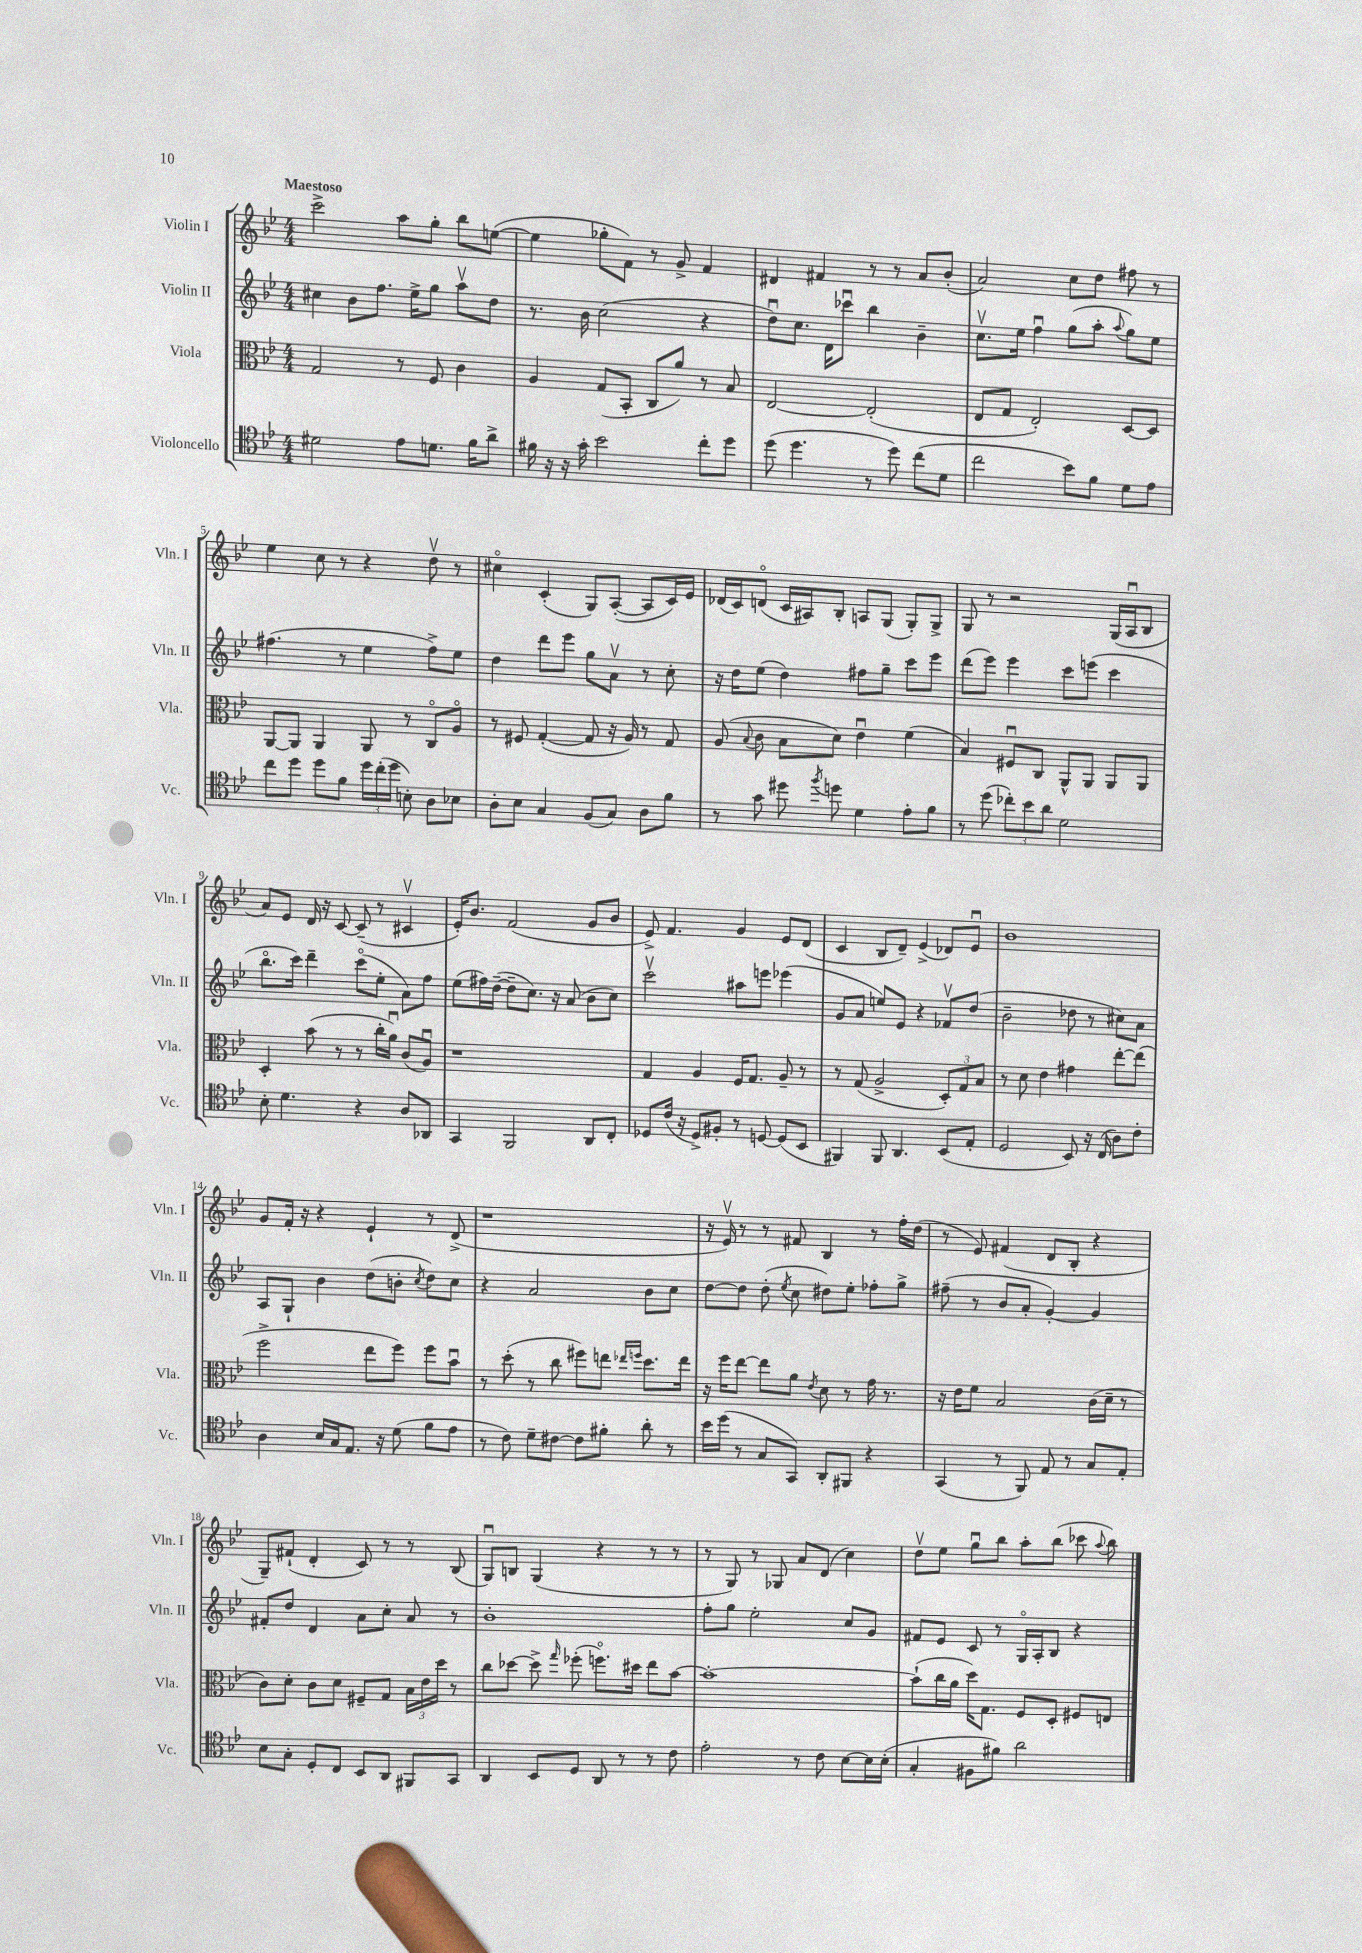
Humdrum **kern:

**kern	**kern	**kern	**kern
*staff4	*staff3	*staff2	*staff1
*clefC4	*clefC3	*clefG2	*clefG2
*k[b-e-]	*k[b-e-]	*k[b-e-]	*k[b-e-]
*M4/4	*M4/4	*M4/4	*M4/4
2d#	2G	4cc#	2ccc^
.	.	8b-	.
.	.	8.ff	.
8e-	8r	.	8aa
.	.	16ee-^	.
8.d	8F	8gg	8gg'
.	4c	8aav	8bb-
16f	.	.	.
8a^	.	8dd	([8ee
=	=	=	=
16f#	4A	8.r	4ee]
16r	.	.	.
16r	.	.	.
16g'	.	16b-	.
2b-	(8G	(2cc	8gg-'
.	8BB-'	.	8f)
.	8C	.	8r
.	8a)	.	8g^
8cc'	8r	4r	4f
8dd	8B-	.	.
=	=	=	=
(8dd	[2E-	8ddu)	4d#
4.dd	.	8.cc	.
.	.	.	4f#
.	.	16d	.
.	.	8ccc-u	.
8r	(2E-']	4bb-	8r
8dd)	.	.	8r
(8cc	.	4b-~	8a
8d	.	.	(8b-'
=	=	=	=
2cc	8E-	8.ccv	2a)
.	8G	.	.
.	.	16ee-	.
.	2E-')	4ffu	.
8b-)	.	(8gg	8cc
8f	.	8aa'	8dd
.	.	8qqaa	.
8d	[8D	8gg)	8ff#
8e-	8D]	8ee-	8r
=	=	=	=
8cc	[8AA	(4.ff#	4ee-
8dd	8AA]	.	.
8dd	4AA	.	8cc
8f	.	8r	8r
24dd	8AA	4ee-	4r
(24cc'	.	.	.
24dd	.	.	.
8B')	8r	.	.
8A	8Co	8ff#^)	8ddv
8B-	8Ao	8ee-	8r
=	=	=	=
8A'	8r	4dd	4cc#o
8B-	8F#	.	.
4G	([4G'	8ddd	(4c'
.	.	8eee-	.
(8F	8G]	8gg	8G)
8G)	16r	8av	([8A'
.	16A)	.	.
8A	8r	8r	8A]
8f	8G	8cc'	16c)
.	.	.	16e-
=	=	=	=
8r	(8A	16r	(16d-
.	.	16dd	16c)
.	8qqB-	.	.
8g	8c	(8ee-	(8do
8dd#	8B-	4dd)	16c
.	.	.	16A#)
8qff	.	.	.
8dd	8d)	.	8B-'
4d	4e-u	8ff#	8A
.	.	8gg~	(8G
8e-'	(4f	8ccc	8G')
8f	.	8eee-	8G^
=	=	=	=
8r	4B-)	(8ddd	8G
(8dd	.	8eee-)	8r
12cc-')	8F#u	4eee-	2r
12b-	.	.	.
.	8C	.	.
12a	.	.	.
2d	8AA^^	8ccc	.
.	8AA	(8eee	.
.	8AA	4ccc	(16G
.	.	.	16Au
.	8AA	.	8B-
=	=	=	=
8B-'	4D'	8.bb-o	8a)
4.d	.	.	8e-
.	.	16ccc)	.
.	(8b-	4ddd~	16d
.	.	.	16r
.	8r	.	[8c
4r	8r	(8ccco	(8c~]
.	16cc'	8ee-'	8r
.	16au)	.	.
8A	(8c	8a)	4c#v
8AA-	8Au)	8ff	.
=	=	=	=
4GG	1r	(8ee-	16e-')
.	.	.	8.b-
.	.	16ff#)	.
.	.	([16dd~	.
2FF	.	8dd~]	(2f
.	.	8.cc)	.
.	.	16r	.
.	.	(8a	.
8AA	.	8b-	8g
8C'	.	8cc)	8b-
=	=	=	=
8D-	4G	2cccv	8e-^)
(16c	.	.	4.f
16r	.	.	.
8D-^)	4A	.	.
8F#'	.	.	.
8r	16F	8aa#	4g
.	8.G	.	.
[8D	.	8eee	.
(8D]	8A~	(4eee-	8e-
8BB-	8r	.	(8d
=	=	=	=
4FF#)	8r	8g	4c
.	(8G	8a	.
8FF#	2A^	8ee)	8B-
4.AA	.	8e-	8d~)
.	.	4r	(4e-^
(8BB-	12D')	8f-v	8d-)
.	12G	.	.
8E-'	.	(8dd	8e-u
.	12B-	.	.
=	=	=	=
2D	8r	2b-~	1b-
.	8d	.	.
.	4e-	.	.
8BB-)	4g#	8dd-	.
16r	.	8r	.
(16C	.	.	.
8A)	[8ee-'	8cc#)	.
8c'	(8ee-]	8a	.
=	=	=	=
4A	2ff^	8A	8g
.	.	8G`	16f'
.	.	.	16r
16B-	.	4b-	4r
16G	.	.	.
8.E-	.	.	.
.	8ee-	(8dd	4e-`
16r	.	.	.
(8d	8ff)	8b'	.
.	.	8qcc	.
8f	8ff	8dd)	8r
8e-	8b-u	8cc	(8d^
=	=	=	=
8r	8r	4r	1r
8c)	(8dd'	.	.
8d~	8r	2a	.
[8c#	8cc	.	.
8c#]	8ff#)	.	.
8f#'	8ee	.	.
.	16qqee-	.	.
.	16qqff	.	.
8a'	8.dd	8b-	.
8r	.	8cc	.
.	16ee-	.	.
=	=	=	=
16b-	16r	[8dd	16r
(16dd	16ff	.	16e-v)
8r	[8ee-	8dd]	8r
8G	8ee-]	(8dd'	8r
.	.	8qee-	.
8GG)	8a	8cc	8f#
.	8qe-	.	.
8AA'	8d	8dd#)	4B-
8FF#	8r	8ee-'	.
4r	16g	8ff-'	8r
.	8.r	.	.
.	.	8gg^	16ff'
.	.	.	(16dd
=	=	=	=
(4GG	16r	(8ff#~	8r
.	16e-	.	.
.	8f	8r	8e-)
8r	2B-	8b-	(4f#
8FF)	.	8a'	.
8E-	.	[4g')	8d
8r	.	.	8B-'
8G	(16c	4g]	4r
.	16d~	.	.
8E-'	8r	.	.
=	=	=	=
8B-	8c)	8f#'	8G~)
8G'	8d'	8dd	(8f#`
8D'	8c	4d	4d'
8C	8d	.	.
8BB-	8F#~	8a	8c)
8AA	8G	8cc'	8r
8FF#	24B-	8a	8r
.	24e-	.	.
.	24dd	.	.
8GG	8r	8r	(8B-
=	=	=	=
4AA	8cc	1b-'	8Gu)
.	[8dd-	.	8B
8BB-	8dd-^]	.	(4G
.	16qqgg	.	.
8D	(8ff-'	.	.
8AA	8.ffo)	.	4r
8r	.	.	.
.	16dd#	.	.
8r	8ee-	.	8r
8c	[8b-	.	8r
=	=	=	=
2e-'	1b-'_	8ff'	8r
.	.	8gg	8G)
.	.	2ee-'	8r
.	.	.	8G-
8r	.	.	8a
8c	.	.	(8d
[8B-	.	8cc	4cc)
16B-]	.	8g	.
(16B-'	.	.	.
=	=	=	=
4G'	(8b-`]	8f#	8ddv
.	16cc	8e-	8ee-
.	16a	.	.
8F#	16dd)	8c	8ggu
.	8.G	.	.
8f#)	.	8r	8bb-
2a	8F	16Go	8aa'
.	.	16A'	.
.	8D'	8B-	(8bb-
.	8F#	4r	8ccc-
.	.	.	8qqaa
.	8E	.	8bb-)
==	==	==	==
*-	*-	*-	*-
